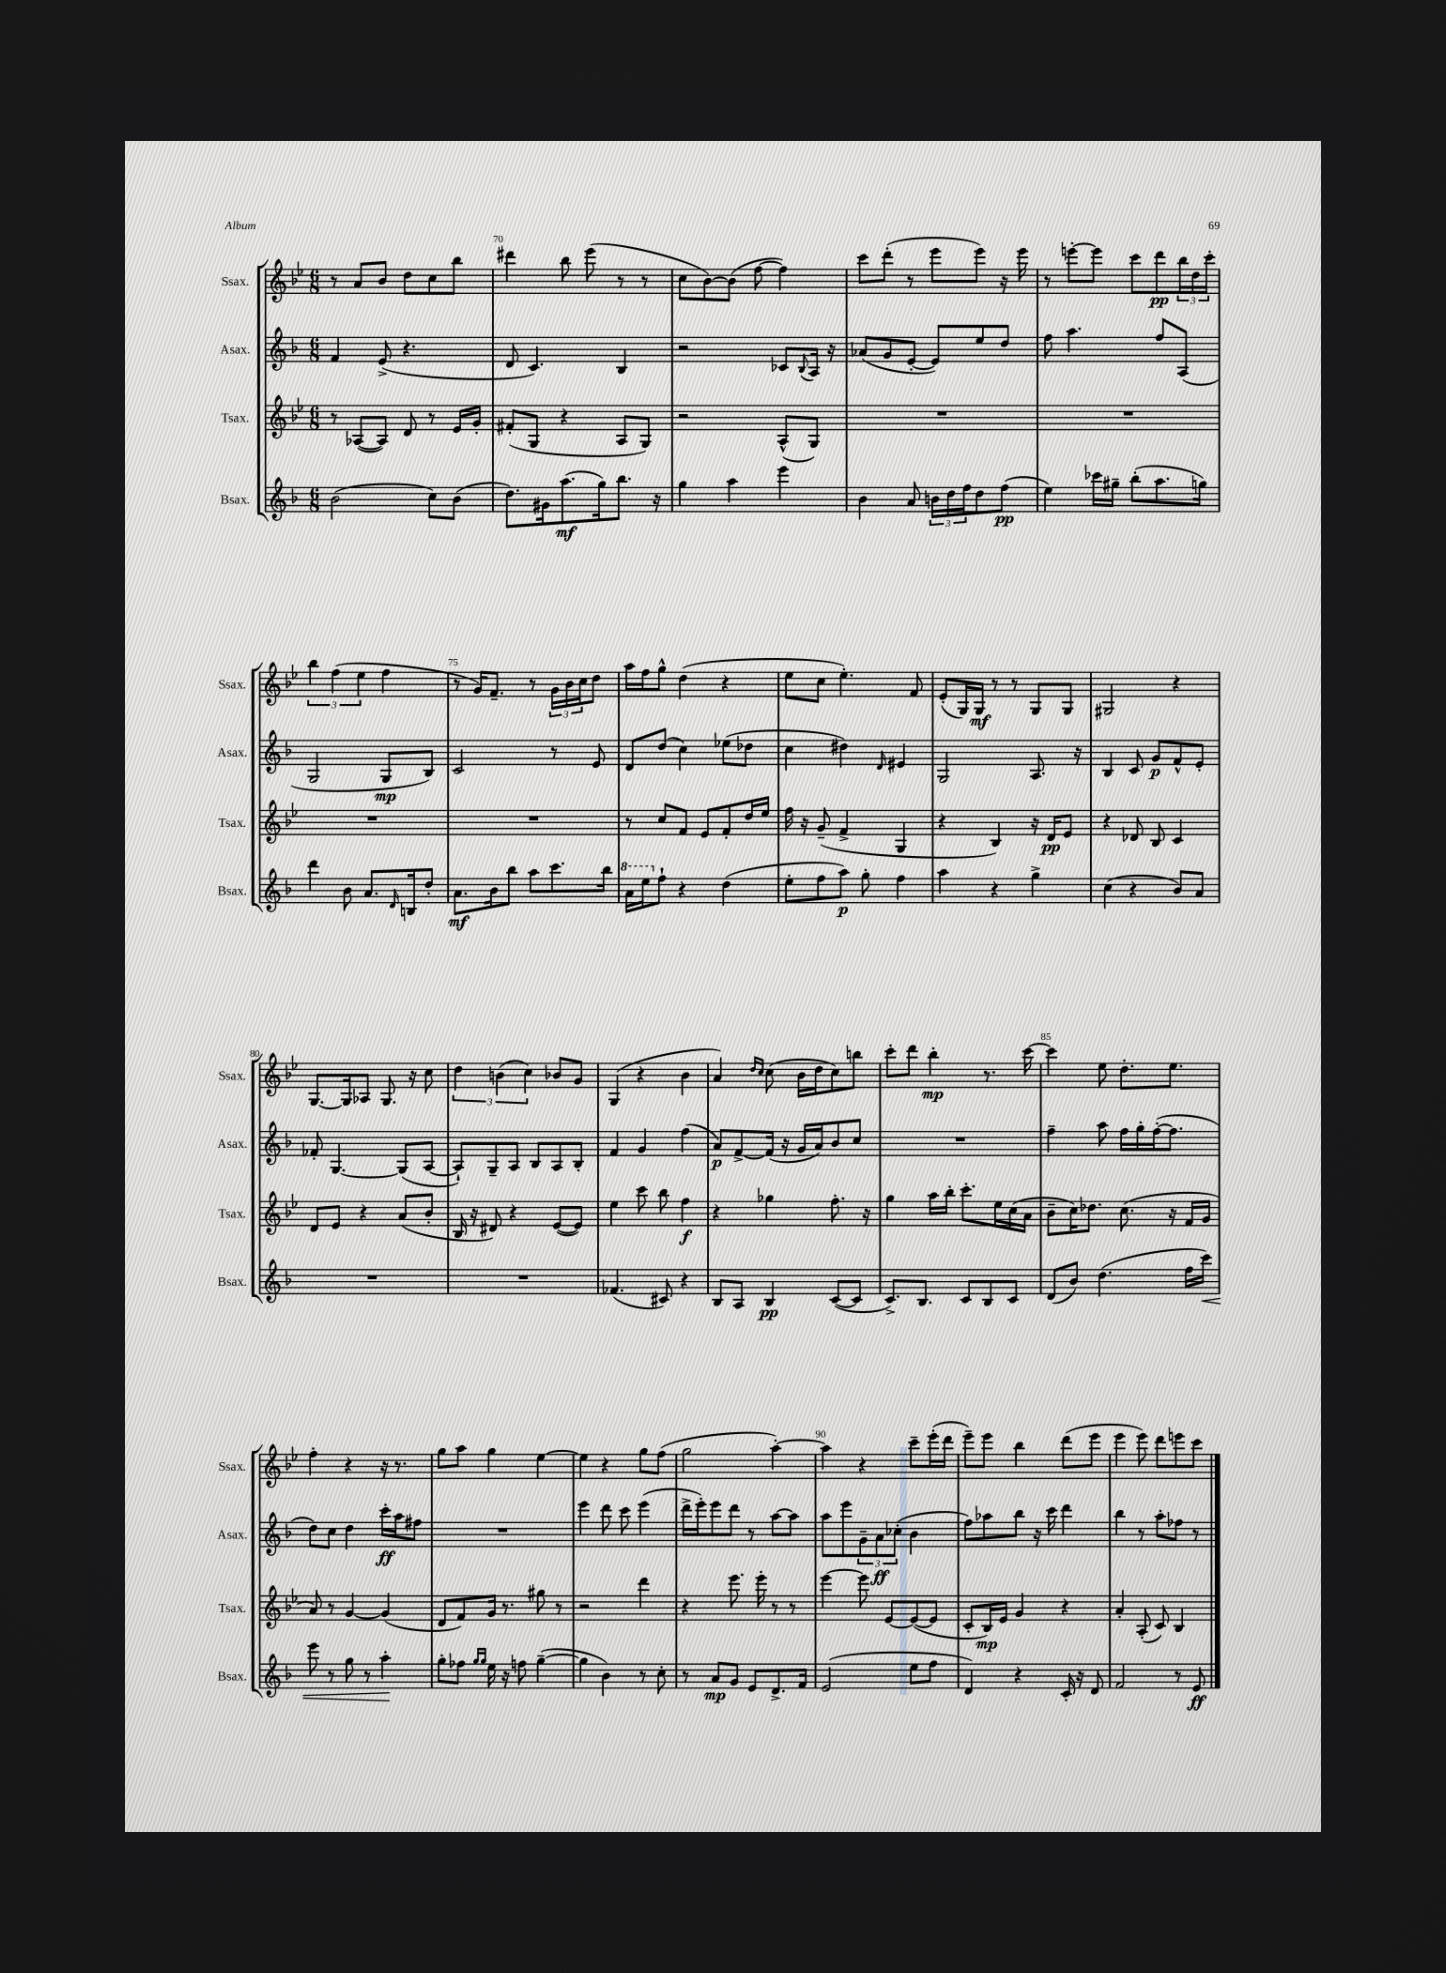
<<
\new StaffGroup <<
\new Staff = "s0" \with { instrumentName = "Ssax." shortInstrumentName = "Ssax." } {
    \clef treble \key bes \major \numericTimeSignature \time 6/8
    r8 a'8 bes'8 d''8 c''8 bes''8 |
    dis'''4 bes''8 ees'''8( r8 r8 |
    c''8 bes'8~) bes'8( f''8~ f''4) |
    c'''8 d'''8-.( r8 ees'''8 ees'''8) r16 ees'''16 |
    r8 e'''8~-. e'''8 c'''8 d'''8\pp \tuplet 3/2 { bes''16 d''16 c'''16-. } |
    \tuplet 3/2 { bes''4 f''4( ees''4 } f''4 |
    r8 g'16) f'8.-- r8 \tuplet 3/2 { g'16 bes'16 c''16 } d''8 |
    a''16 f''16 g''8-^ d''4( r4 |
    ees''8 c''8 ees''4.-.) f'8 |
    ees'8-.( g16) g16\mf r8 r8 g8 g8 |
    gis2 r4 |
    g8.~ g16 aes8 g8. r16 c''8 |
    \tuplet 3/2 { d''4 b'4( c''4) } bes'8 g'8 |
    g4( r4 bes'4 |
    a'4) \grace { d''16 c''16 } c''8( bes'16 d''16 c''8) b''8 |
    c'''8-. d'''8 bes''4-.\mp r8. c'''16~ |
    c'''4 ees''8 d''8.-. ees''8. |
    f''4-. r4 r16 r8. |
    g''8 a''8 g''4 ees''4~ |
    ees''4 r4 g''8 f''8( |
    g''2 a''4~-.) |
    a''4 r4 c'''8-- ees'''16-.( d'''16 |
    ees'''8--) ees'''8 bes''4 d'''8( ees'''8 |
    ees'''4 ees'''8) d'''8 e'''8 c'''8 \bar "|." |
}
\new Staff = "s1" \with { instrumentName = "Asax." shortInstrumentName = "Asax." } {
    \clef treble \key f \major \numericTimeSignature \time 6/8
    f'4 e'8->( r4. |
    d'8 c'4.) bes4 |
    r2 ces'8 \appoggiatura { bes8 } a16 r16 |
    aes'8( g'8 e'8~-. e'8) e''8 d''8 |
    f''8 a''4. f''8 a8( |
    g2 g8\mp bes8) |
    c'2 r8 e'8 |
    d'8 d''8( c''4) ees''8( des''8 |
    c''4 dis''4) \grace { d'16 } eis'4 |
    g2 a8. r16 |
    bes4 c'8 g'8\p f'8-^ e'8-. |
    fes'8-. g4.~ g8( a8~ |
    a8-!) g8-- a8 bes8 a8 bes8-. |
    f'4 g'4 f''4( |
    a'8\p) f'8~-> f'16( r16 g'16 a'16) bes'8 c''8 |
    R2. |
    f''4-- a''8 f''16 g''16-. f''16~-.( f''8. |
    d''8) c''8 d''4 c'''16-.\ff a''16 fis''8 |
    R2. |
    e'''4 d'''8 c'''8 e'''4( |
    d'''16-> e'''16-.) e'''8 d'''8 r8 a''8~ a''8 |
    a''8 e'''8 \tuplet 3/2 { g'8-- a'8\ff ces''8-.( } bes'4 |
    f''8) aes''8 bes''8 r16 c'''16 d'''4 |
    bes''4 r8 a''8-. fes''8 r8 \bar "|." |
}
\new Staff = "s2" \with { instrumentName = "Tsax." shortInstrumentName = "Tsax." } {
    \clef treble \key bes \major \numericTimeSignature \time 6/8
    r8 aes8~( aes8) d'8 r8 ees'16 g'16-. |
    fis'8-.( g8 r4 a8 g8) |
    r2 a8-^( g8) |
    R2. |
    R2. |
    R2. |
    R2. |
    r8 c''8 f'8 ees'8 f'8-. d''16 ees''16 |
    f''16 r16 g'8--( f'4-> g4 |
    r4 bes4) r16 d'16\pp ees'8 |
    r4 des'8 bes8 c'4 |
    d'8 ees'8 r4 a'8( bes'8-. |
    bes16 r16 dis'8) r4 ees'8~( ees'8) |
    ees''4 c'''8 bes''8 f''4\f |
    r4 ges''4 f''8.-. r16 |
    g''4 a''16 bes''16-. c'''8.-. ees''16 c''16( a'16 |
    bes'8-- c''16) des''8. c''8.( r16 f'16 g'16 |
    a'8) r8 g'4~ g'4( |
    d'8 f'8) g'16 r8. gis''8 r8 |
    r2 d'''4 |
    r4 ees'''8. ees'''16-. r8 r8 |
    ees'''4~ ees'''8 ees'8~ ees'8~( ees'8 |
    c'8-. bes16\mp) ees'16 g'4 r4 |
    a'4-. a8-.( c'8) bes4 \bar "|." |
}
\new Staff = "s3" \with { instrumentName = "Bsax." shortInstrumentName = "Bsax." } {
    \clef treble \key f \major \numericTimeSignature \time 6/8
    bes'2( c''8) bes'8( |
    d''8.) gis'16 a''8.\mf( g''16) bes''8. r16 |
    g''4 a''4 e'''4 |
    bes'4 a'8 \tuplet 3/2 { b'16 d''16 f''16 } d''8 f''8\pp( |
    e''4) ces'''16 gis''16-- bes''8-.( a''8. g''16) |
    d'''4 bes'8 a'8. \grace { d'16 } b16 d''8-. |
    a'8.\mf bes'16 bes''8 a''8 c'''8. bes''16 |
    \ottava #1 a''16 e'''16 \ottava #0 f''8-! r4 d''4( |
    e''8-. f''8 a''8\p) g''8-. f''4 |
    a''4 r4 g''4-> |
    c''4( r4 bes'8) a'8 |
    R2. |
    R2. |
    fes'4.( cis'8) r4 |
    bes8 a8 bes4\pp c'8~( c'8 |
    c'8.->) bes8. c'8 bes8 c'8 |
    d'8( bes'8) d''4.( f''16 c'''16\<) |
    e'''8 r8 g''8 r8 a''4-.\! |
    g''8-. fes''8 \grace { g''16 g''16 } e''16 r16 f''8 g''4~--( |
    g''4 bes'4) r8 c''8-. |
    r8 a'8\mp g'8 e'8 d'8.-> f'16 |
    e'2( e''8 f''8 |
    d'4) r4 c'16-. r16 d'8 |
    f'2 r8 e'8\ff \bar "|." |
}
>>
>>
\layout { \context { \Score currentBarNumber = #69 \override BarNumber.break-visibility = ##(#f #t #t) barNumberVisibility = #(every-nth-bar-number-visible 5) } }
